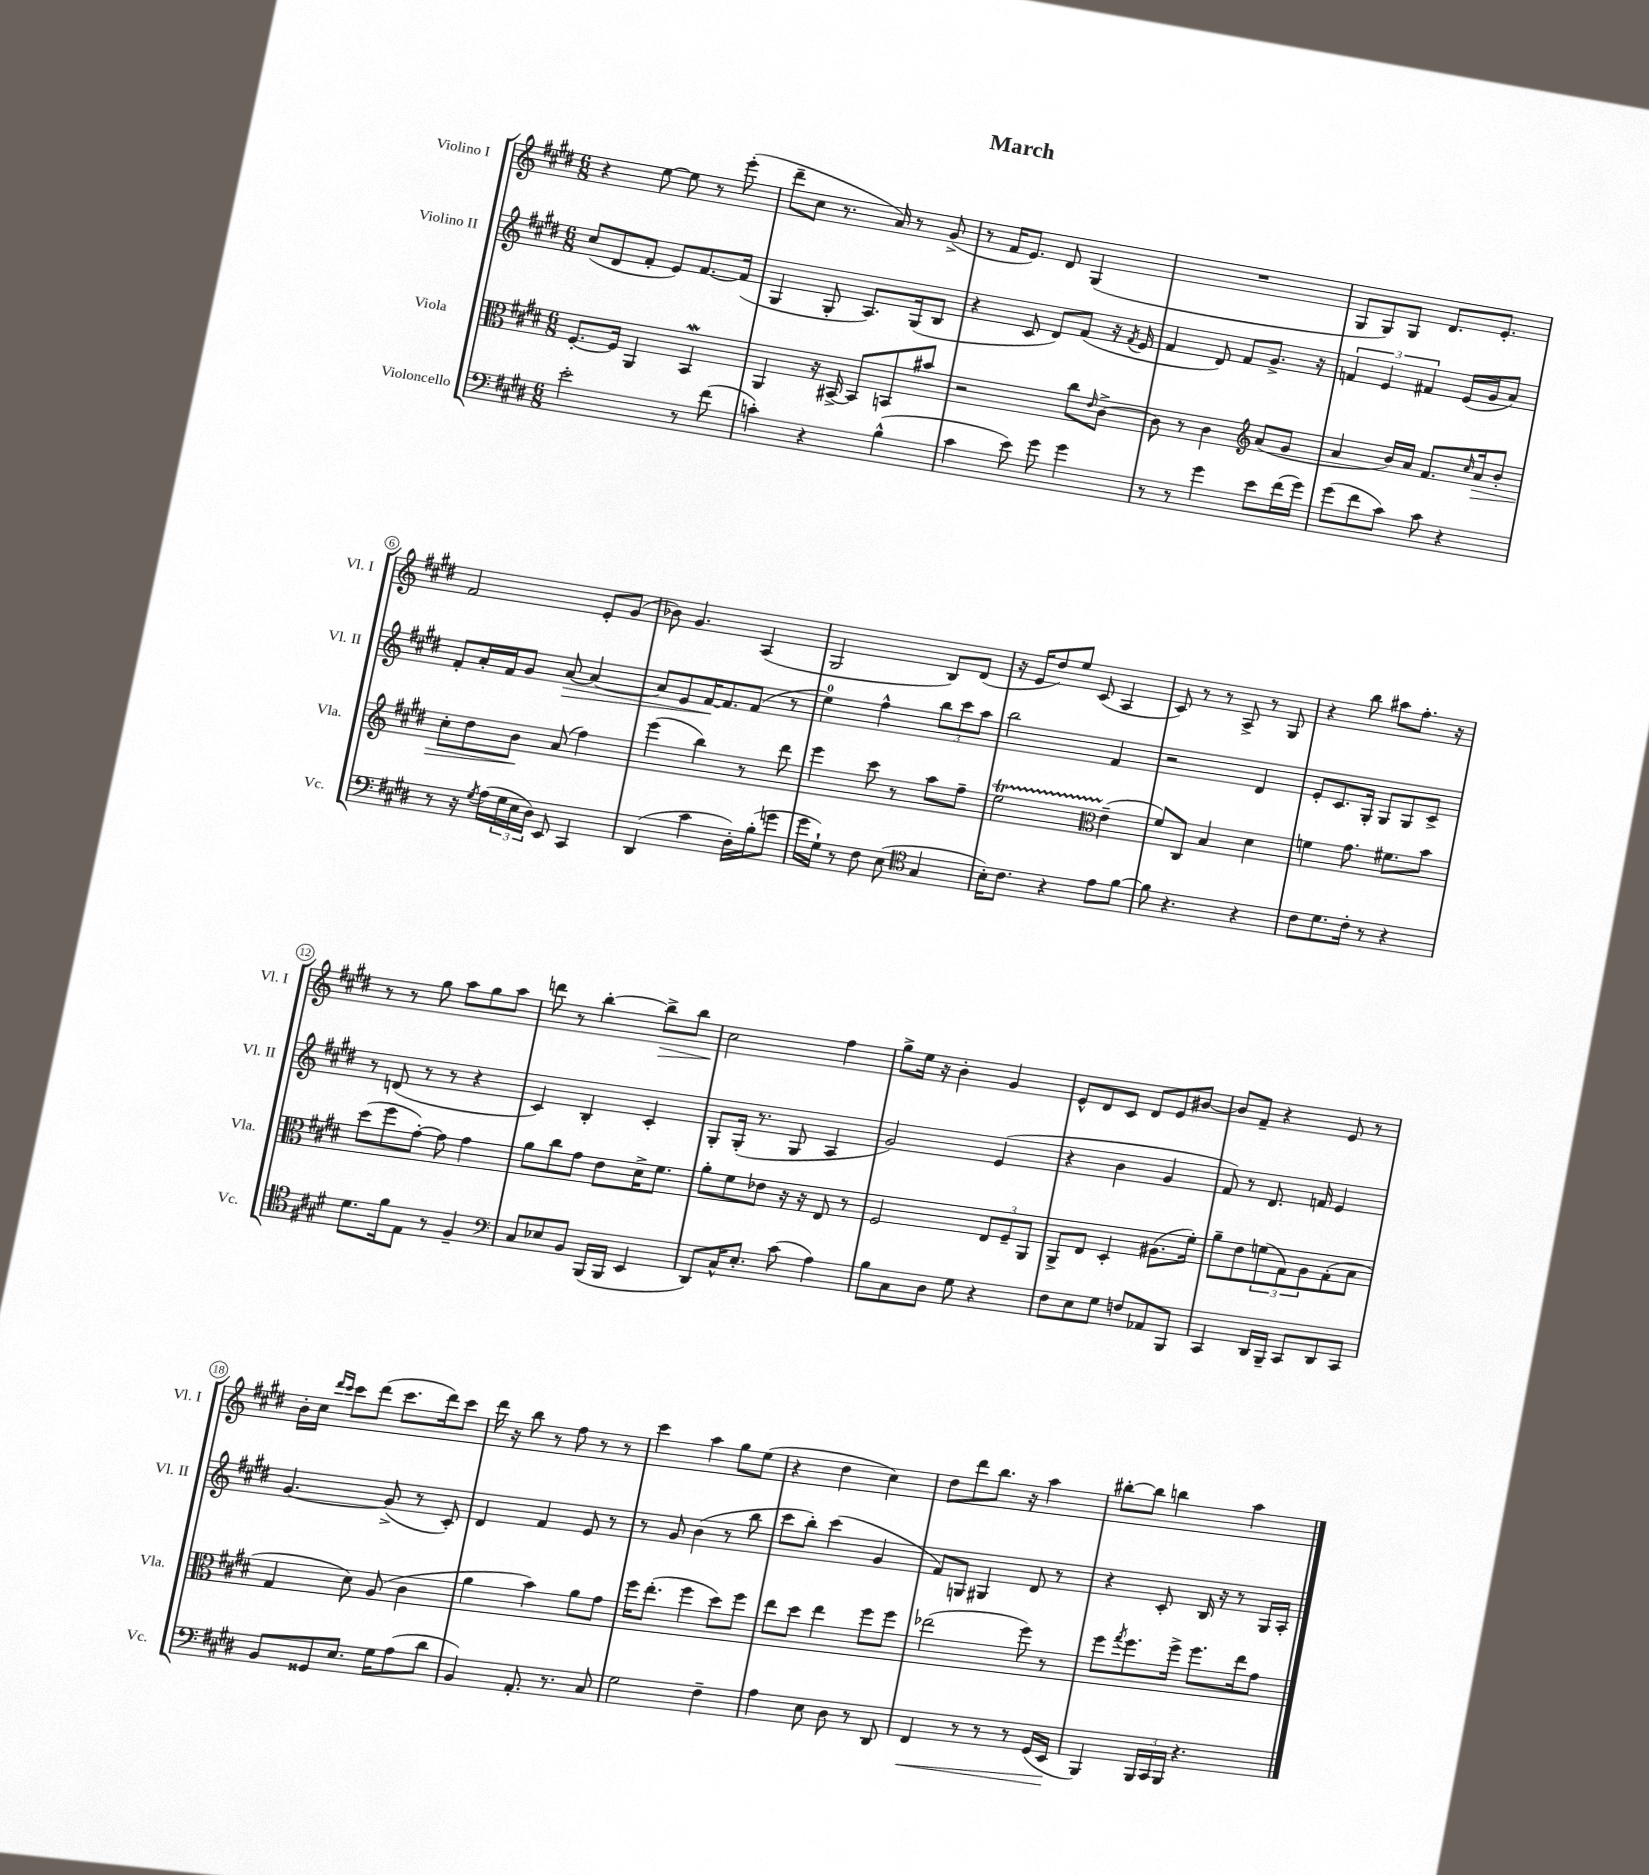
\header { title = "March" }
<<
\new StaffGroup <<
\new Staff = "s0" \with { instrumentName = "Violino I" shortInstrumentName = "Vl. I" } {
    \clef treble \key e \major \numericTimeSignature \time 6/8
    r4 e''8~ e''8 r8 e'''8-.( |
    dis'''8-- cis''8 r8. a'16) r8 gis'8->( |
    r8 fis'16 e'8.) dis'8 gis4( |
    R2. |
    gis8 gis8) gis8 dis'8. e'8.-. |
    fis'2 e'8-. gis'8( |
    bes'8) gis'4. a4( |
    gis2 b8) dis'8( |
    r16 e'16 dis''8) e''8 cis'8( a4 |
    cis'8) r8 r8 a8-> r8 gis8 |
    r4 b''8 ais''8 fis''8.-. r16 |
    r8 r8 gis''8 a''8 gis''8 a''8 |
    d'''8 r8 b''4~-. b''8->\> b''8 |
    cis''2\! fis''4 |
    gis''8-> e''16 r16 b'4-. gis'4 |
    e'8-^ dis'8 cis'8 dis'8 e'8 bis'8~ |
    bis'8 fis'8-- r4 e'8 r8 |
    b'16-. cis''16 \grace { dis'''16 cis'''16 } cis'''8 dis'''8( cis'''8. dis'''16) cis'''8 |
    dis'''16 r16 b''8 r8 fis''8 r8 r8 |
    cis'''4 a''4 gis''8 e''8( |
    r4 dis''4 cis''4) |
    dis''8 dis'''8 b''8. r16 a''4 |
    bis''8~-. bis''8 b''4 a''4 \bar "|." |
}
\new Staff = "s1" \with { instrumentName = "Violino II" shortInstrumentName = "Vl. II" } {
    \clef treble \key e \major \numericTimeSignature \time 6/8
    cis''8( dis'8 fis'8-. e'8) fis'8.~ fis'16( |
    gis4 gis8-. a8.) gis16( b8 |
    r4 cis'8 dis'8) fis'8( r16 \acciaccatura { fis'8 } e'16 |
    fis'4 dis'8) fis'8 gis'8.-> r16 |
    \tuplet 3/2 { f'4 e'4 fis'4 } e'16( gis'16 a'8) |
    fis'8-. a'16-. fis'16 gis'8 a'8~\> a'4~ |
    a'8 e'8 fis'16~\! fis'8. fis'8( r8 |
    e''4-0) fis''4-^ \tuplet 3/2 { b''8 cis'''8 a''8 } |
    b''2 fis'4 |
    r2 dis'4 |
    e'8-. cis'8. gis16-. gis8 gis8 cis'8-> |
    r8 d'8( r8 r8 r4 |
    cis'4) b4-. cis'4-. |
    gis8-. gis16-.( r8. gis8 a4 |
    gis'2) e'4( |
    r4 b'4 gis'4 |
    fis'8) r8 dis'8. f'16 e'4 |
    gis'4.~ gis'8->( r8 cis'8-.) |
    dis'4 fis'4 e'8 r8 |
    r8 gis'8 b'4( r8 b''8 |
    cis'''8 b''8-.) cis'''4( gis'4 |
    fis'8) g8 gis4 dis'8 r8 |
    r4 cis'8-. b16 r16 r8 gis16 a16-. \bar "|." |
}
\new Staff = "s2" \with { instrumentName = "Viola" shortInstrumentName = "Vla." } {
    \clef alto \key e \major \numericTimeSignature \time 6/8
    fis8.~-. fis16 a,4 b,4\mordent |
    a,4 r16 bis,16~-> bis,8 b,8 bis'8 |
    r2 cis''8 \grace { e'16 } cis'8~-> |
    cis'8 r8 cis'4 \clef treble a'8( gis'8 |
    a'4 b'16) a'16 fis'8. \grace { cis''16 } a'16\> b'8-. |
    cis''8-. dis''8 b'8\! a'8( fis''4) |
    e'''4( b''4) r8 dis'''8 |
    e'''4 cis'''8 r8 a''8 fis''8-- |
    e''2\startTrillSpan \clef alto e'4--\stopTrillSpan( |
    fis'8) cis8 b4 dis'4 |
    f'4 gis'8. fis'8. b'8 |
    dis''8( fis''8 gis'8~-.) gis'8 gis'4 |
    a'8 cis''8 gis'8 e'8 dis'16-> fis'8. |
    a'8-. fis'8 ees'8 r16 r16 e8 r8 |
    fis2 \tuplet 3/2 { e8 fis8-- a,8 } |
    a,8-> e8 dis4-. ais8.( fis'16-.) |
    a'8-- e'8 \tuplet 3/2 { f'8( gis8) a8 } gis8-.( b8 |
    gis4 dis'8) a8( cis'4 |
    a'4 b'4) a'8 gis'8 |
    fis''16 e''8.-.( fis''4 dis''8) fis''8 |
    e''8 dis''8 e''4 fis''8 fis''8 |
    ees''2( fis''8) r8 |
    fis''8 \acciaccatura { gis''8 } fis''8. fis''16-> fis''8. e''16 gis'8 \bar "|." |
}
\new Staff = "s3" \with { instrumentName = "Violoncello" shortInstrumentName = "Vc." } {
    \clef bass \key e \major \numericTimeSignature \time 6/8
    e'2-. r8 fis'8( |
    c'4-.) r4 b4-^( |
    cis'4 e'8) gis'8 gis'4 |
    r8 r8 gis'4 e'8 fis'16( gis'16) |
    gis'8( fis'8 cis'8) cis'8 r4 |
    r8 r16 \acciaccatura { gis8 } a16( \tuplet 3/2 { gis16 e16 dis16) } e,8 cis,4 |
    dis,4( cis'4 dis16-.) b16-.( g'8 |
    gis'16 gis16-!) r8 fis8 e8( \clef tenor gis4 |
    b16-.) cis'8. r4 e'8 fis'8~ |
    fis'8 r4. r4 |
    cis'8 dis'8. cis'16-. r8 r4 |
    dis'8. fis'16 e8 r8 fis4-- |
    \clef bass cis8 ees8 b,8 b,,16( b,,16 e,4 |
    dis,8) cis16-^ e8.-. cis'8( a4) |
    b8 cis8 dis8 gis8 r4 |
    fis8 e8 gis8 f8 aes,8 b,,8 |
    cis,4 dis,16 b,,16-- cis,8 dis,8 cis,8 |
    b,8 gisis,8 e8. gis16 a8( dis'8 |
    b,4) a,8.-. r8. cis8 |
    gis2 fis4-- |
    a4 e8 dis8 r8 dis,8 |
    fis,4\< r8 r8 r8 gis,16( e,16\! |
    b,,4) \tuplet 3/2 { b,,16 cis,16 b,,16 } r4. \bar "|." |
}
>>
>>
\layout { \context { \Score \override BarNumber.stencil = #(make-stencil-circler 0.1 0.3 ly:text-interface::print) } }
